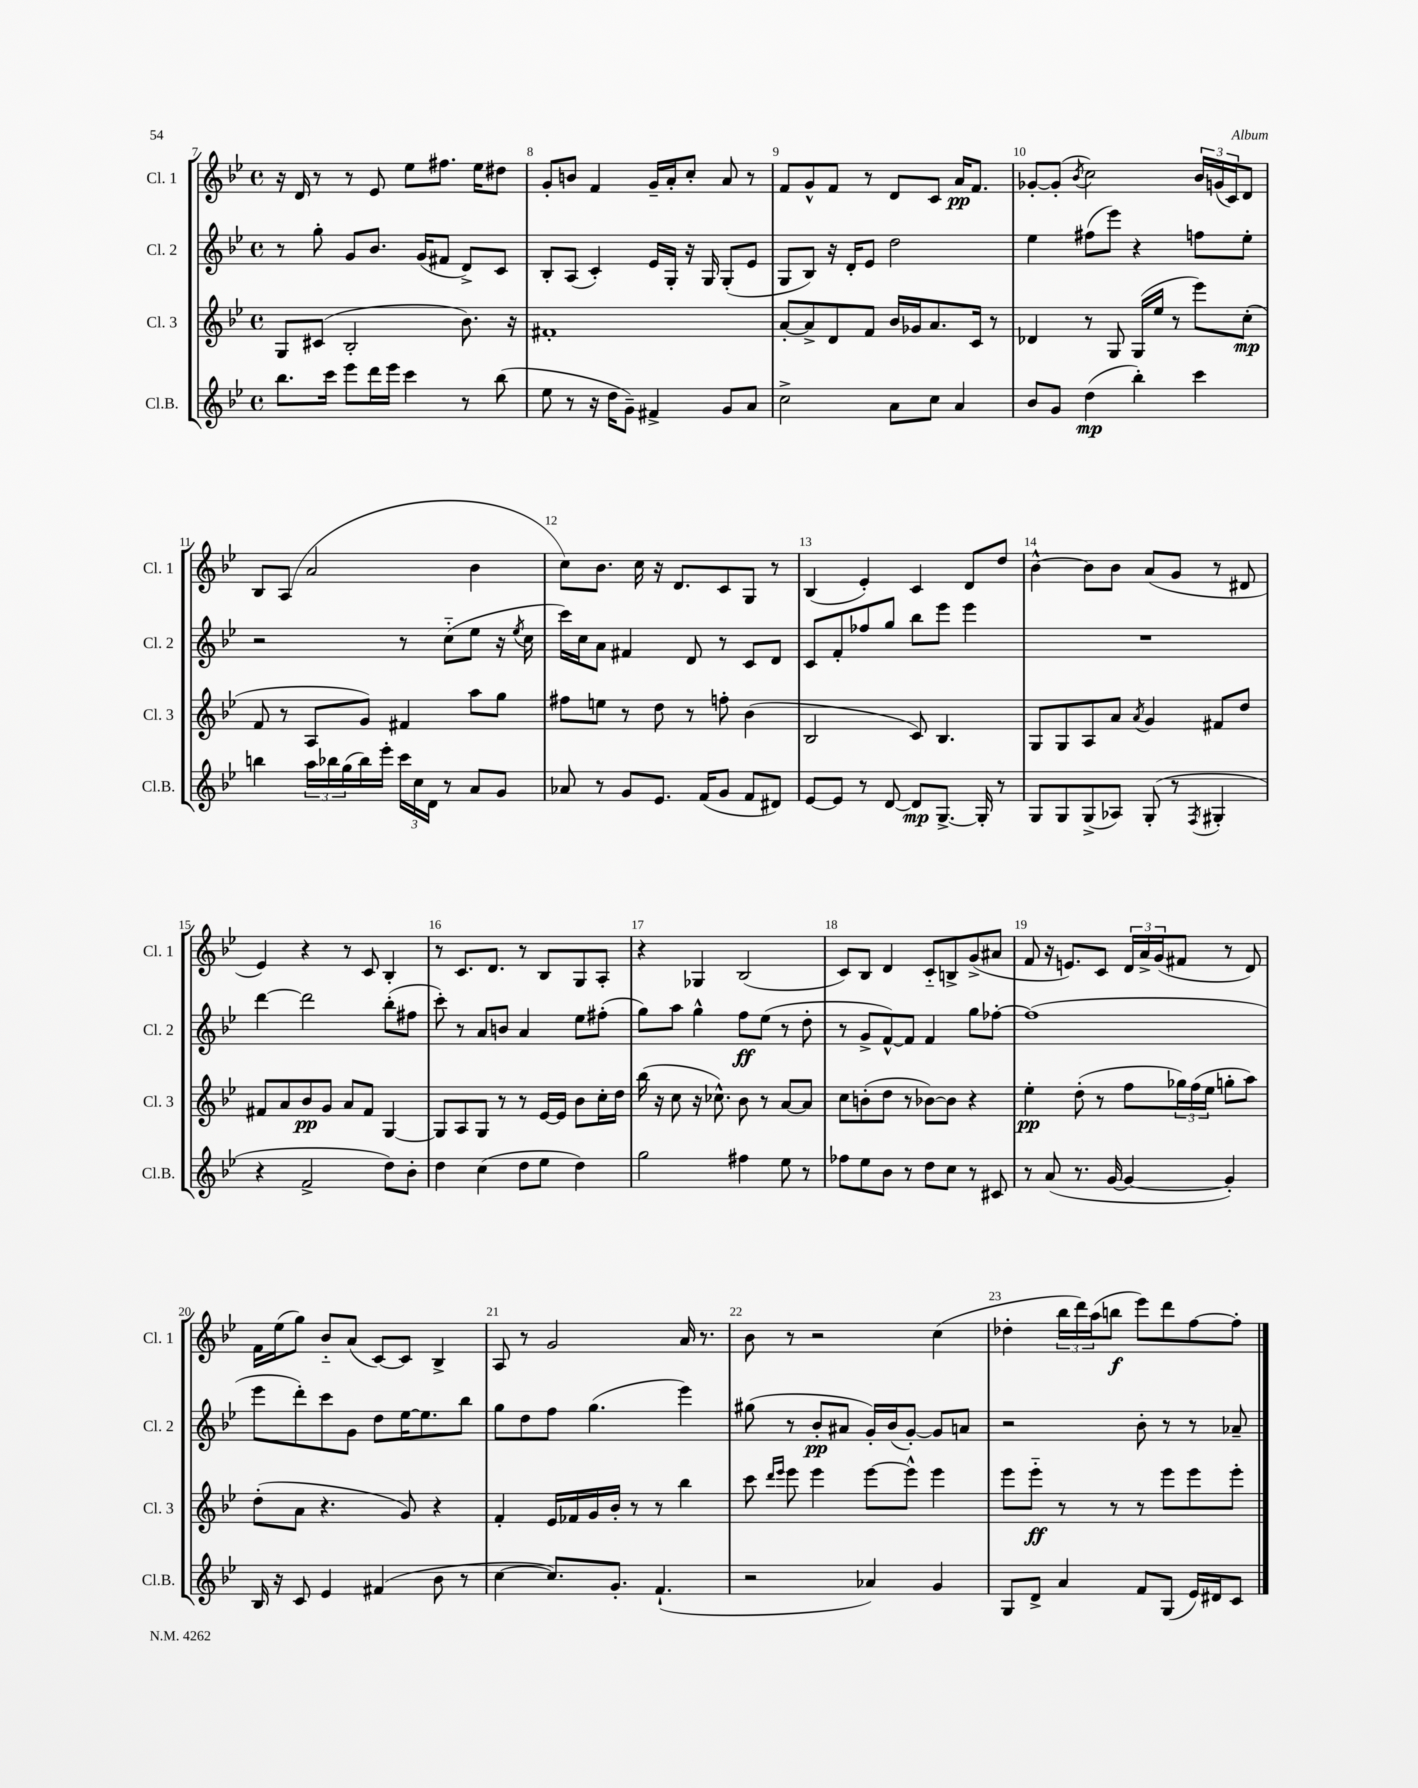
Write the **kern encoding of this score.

**kern	**kern	**kern	**kern
*staff4	*staff3	*staff2	*staff1
*clefG2	*clefG2	*clefG2	*clefG2
*k[b-e-]	*k[b-e-]	*k[b-e-]	*k[b-e-]
*M4/4	*M4/4	*M4/4	*M4/4
*met(c)	*met(c)	*met(c)	*met(c)
8.bb-\L	8G/L	8r	16r
.	.	.	16d/
.	(8c#/J	8gg'\	8r
16ccc\Jk	.	.	.
8eee-\L	2B-'/	8g/L	8r
16ddd\L	.	8.b-/J	8e-/
16eee-\JJ	.	.	.
4ccc\	.	.	8ee-\L
.	.	(16g/LK	.
.	.	8f#/J	8.ff#\J
8r	8.b-\)	8d^/L)	.
.	.	.	16ee-\LK
(8bb-\	.	8c/J	8dd#\J
.	16r	.	.
=	=	=	=
8ee-\	1f#'	8B-'/L	8g'/L
8r	.	(8A/J	8b/J
16r	.	4c'/)	4f/
16dd\LK	.	.	.
8g~\J)	.	.	.
4f#^/	.	16e-/LL	16g~/LL
.	.	16G'/JJ	16a'/J
.	.	16r	8cc'/J
.	.	16G/	.
8g/L	.	(8G'/L	8a/
8a/J	.	8e-/J	8r
=	=	=	=
2cc^\	[8a'/L	8G/L	8f/L
.	8a^/]	8B-/J)	8g^^/
.	8d/	16r	8f/J
.	.	16d'/LK	.
.	8f/J	8e-/J	8r
8a\L	16b-/LL	2dd\	8d/L
.	16g-/J	.	.
8cc\J	8.a/	.	8c/J
4a/	.	.	16a/LK
.	16c/Jk	.	8.f/J
.	8r	.	.
=	=	=	=
8b-/L	4d-/	4ee-\	[8g-'/L
8g/J	.	.	(8g-'/]J
.	.	.	8qb-/
(4dd\	8r	(8ff#\L	2cc\)
.	8G/	8eee-\J)	.
4bb-'\)	(16G/LL	4r	.
.	16ee-/JJ	.	.
.	8r	.	.
4ccc\	8eee-\L)	8ff\L	24b-/LL
.	.	.	(24g/
.	.	.	24c/J)
.	(8cc'\J	8ee-'\J	8d/J
=	=	=	=
4bb\	8f/	2r	8B-/L
.	8r	.	(8A/J
24aa\LL	8A/L	.	2a/
24bb-\	.	.	.
(24gg\	.	.	.
16bb-\)	8g/J)	.	.
16eee-'\JJ	.	.	.
24ccc\LL	4f#/	8r	.
24cc\	.	.	.
24d\JJ	.	.	.
8r	.	(8cc'~\L	.
8a/L	8aa\L	8ee-\J	4b-\
8g/J	8gg\J	16r	.
.	.	8qee-/	.
.	.	16cc\	.
=	=	=	=
8a-/	8ff#\L	16ccc\LL)	8cc\L)
.	.	16cc\J	.
8r	8ee\J	8a\J	8.b-\J
8g/L	8r	4f#/	.
.	.	.	16cc\
8.e-/J	8dd\	.	16r
.	.	.	8.d/L
.	8r	8d/	.
(16f/LK	.	.	.
8g/J	8ff'\	8r	8c/
8f/L	(4b-\	8c/L	8G/J
8d#/J)	.	8d/J	8r
=	=	=	=
[8e-/L	2B-/	8c/L	(4B-/
8e-/]J	.	8f'/	.
8r	.	8ff-/	4e-'/)
[8d/	.	8gg/J	.
8d/]L	8c/)	8bb-\L	4c/
[8.G^/J	4.B-/	8eee-\J	.
.	.	4eee-\	8d/L
16G'/]	.	.	.
8r	.	.	8dd/J
=	=	=	=
8G/L	8G/L	1r	[4b-^^\
8G/	8G/	.	.
(8G^/	8A/	.	8b-\]L
8A-/J)	8a/J	.	8b-\J
.	8qa/	.	.
(8G'/	4g/	.	(8a/L
8r	.	.	8g/J
8qF/	.	.	.
4G#'/	8f#/L	.	8r
.	8dd/J	.	8d#/
=	=	=	=
4r	8f#/L	[4ddd\	4e-/)
.	8a/	.	.
2f^/	8b-/	2ddd\]	4r
.	8g/J	.	.
.	8a/L	.	8r
.	8f#/J	.	8c/
8dd\L)	[4G/	(8bb-'\L	4B-'/
8b-'\J	.	8ff#\J	.
=	=	=	=
4dd\	8G/]L	8ccc'\)	8r
.	8A/	8r	8.c/L
(4cc\	8G/J	8a/L	.
.	.	.	8.d/J
.	8r	8b/J	.
8dd\L	8r	4a/	8r
8ee-\J	[16e-/LL	.	8B-/L
.	16e-/]JJ	.	.
4dd\)	8b-\L	8ee-\L	8G/
.	16cc'\L	(8ff#'\J	8A'/J
.	16dd\JJ	.	.
=	=	=	=
2gg\	(16bb-\	8gg\L)	4r
.	16r	.	.
.	8cc\	8aa\J	.
.	16r	4gg^^\	4G-/
.	8.cc-^^\)	.	.
4ff#\	8b-\	8ff\L	(2B-/
.	8r	(8ee-\J	.
8ee-\	[8a/L	8r	.
8r	8a/]J	8dd'\	.
=	=	=	=
8ff-\L	8cc\L	8r	8c/L)
8ee-\	(8b'\	8g^/L	8B-/J
8b-\J	8dd\J	[8f^^/)	4d/
8r	8r	8f/]J	.
8dd\L	[8b-\L)	4f/	8c'~/L
8cc\J	8b-\]J	.	8B^/
8r	4r	8gg\L	(8g^/
8c#/	.	[8ff-'\J	8a#/J
=	=	=	=
8r	4ee-'\	(1ff-]	8f/
(8a/	.	.	16r
.	.	.	8.e/L)
8.r	(8dd'\	.	.
.	8r	.	8c/J
[16g/	.	.	.
4g/_	8ff\L	.	24d/LL
.	.	.	24a^/
.	.	.	(24g/J
.	24gg-\L)	.	8f#/J
.	(24ff\	.	.
.	24ee-\JJ	.	.
4g'/])	8gg'\L	.	8r
.	8aa\J)	.	8d/)
=	=	=	=
16B-/	(8dd'\L	8eee-\L	16f\LL
16r	.	.	(16ee-\J
8c/	8a\J	8ddd'\)	8gg\J)
4e-/	4.r	8ccc\	8b-'~/L
.	.	8g\J	(8a/J
(4f#/	.	8dd\L	[8c/L)
.	8g/)	[16ee-\K	8c/]J
.	.	8.ee-\]	.
8b-\	4r	.	4B-^/
8r	.	8bb-\J	.
=	=	=	=
[4cc\	4f'/	8gg\L	8A/
.	.	8dd\	8r
8.cc/]L)	16e-/LL	8ff\J	2g/
.	16f-/	.	.
.	16g/	(4.gg\	.
8.g'/J	16b-'/JJ	.	.
.	8r	.	.
(4.f`/	8r	.	.
.	4bb-\	4eee-\)	16a/
.	.	.	8.r
=	=	=	=
2r	8ccc\	(8gg#\	8b-\
.	16qqddd/LL	.	.
.	16qqeee-/JJ	.	.
.	8eee-\	8r	8r
.	4eee-\	8b-'/L	2r
.	.	8a#/J	.
4a-/)	[8eee-\L	16g'/LL)	.
.	.	(16b-/J	.
.	8eee-^^\]J	[8g'/J)	.
4g/	4eee-\	8g/]L	(4cc\
.	.	8a/J	.
=	=	=	=
8G/L	8eee-\L	2r	4dd-'\
8d^/J	8eee-'~\J	.	.
4a/	8r	.	24bb-\LL
.	.	.	24ddd\)
.	.	.	(24aa\J
.	8r	.	8bb\J
8f/L	8r	8b-'\	8eee-\L)
(8G/J	8eee-\L	8r	8ddd\
16e-/LL)	8eee-\	8r	[8ff\
16d#/J	.	.	.
8c/J	8eee-'\J	8a-~/	8ff'\]J
==	==	==	==
*-	*-	*-	*-
